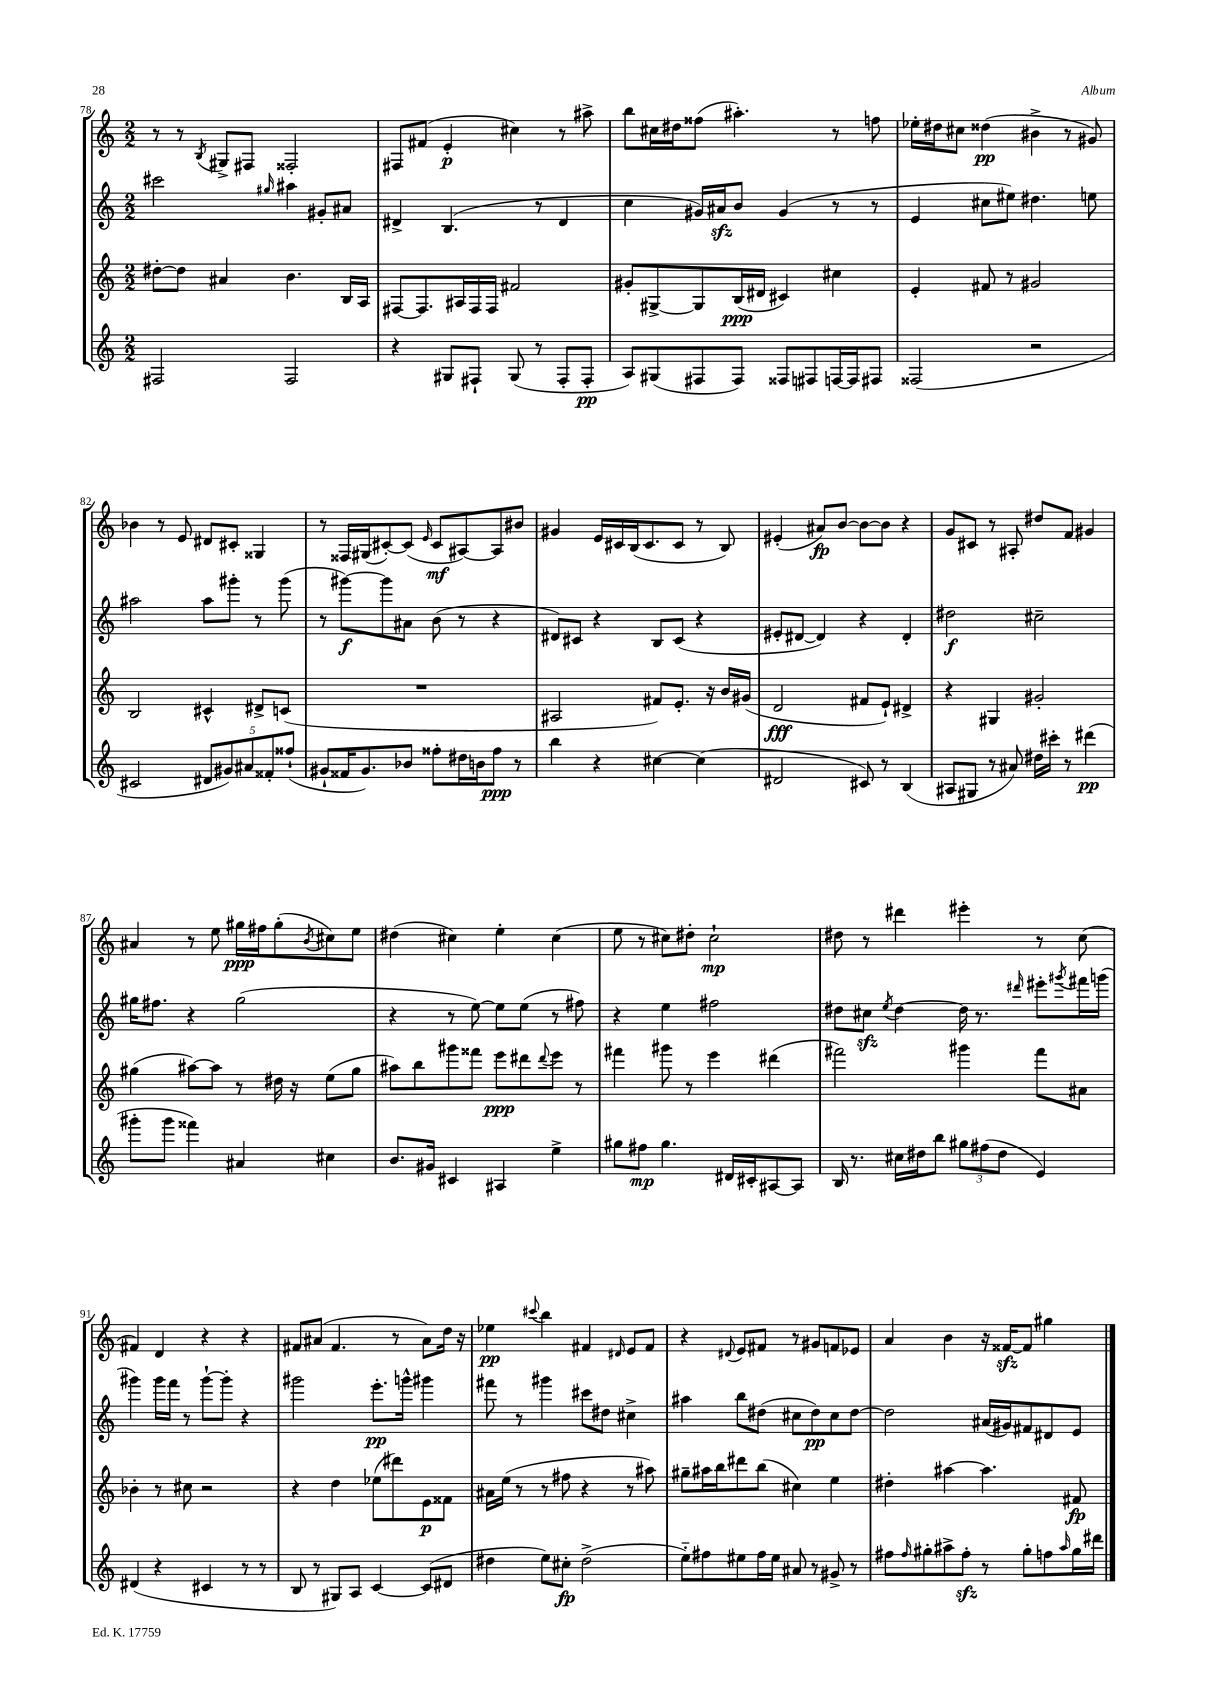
<<
\new StaffGroup <<
\new Staff = "s0" {
    \clef treble \key c \major \numericTimeSignature \time 2/2
    r8 r8 \acciaccatura { b8 } gis8-> fis8 fisis2-. |
    fis8 fis'8( e'4-.\p cis''4) r8 ais''8-> |
    b''8 cis''16 dis''16 fisis''8( ais''4.-.) r8 f''8 |
    ees''16-. dis''16 cis''8 disis''4\pp( bis'4-> r8 gis'8) |
    bes'4 r8 e'8 dis'8 cis'8-. gisis4 |
    r8 fisis16 gis16( cis'8~-.) cis'8( \grace { e'16 } cis'8\mf ais8~) ais8 bis'8 |
    gis'4 e'16 cis'16 b16( cis'8. cis'8 r8 b8) |
    eis'4-.( ais'8\fp) b'8~ b'8~ b'8 r4 |
    g'8 cis'8 r8 ais8-. dis''8 f'8 gis'4 |
    ais'4 r8 e''8 gis''16\ppp fis''16 gis''8-.( \acciaccatura { b'8 } cis''8) e''8 |
    dis''4( cis''4) e''4-. cis''4( |
    e''8 r8 cis''8) dis''8-. cis''2-!\mp |
    dis''8 r8 dis'''4 eis'''4-. r8 c''8( |
    fis'4) d'4 r4 r4 |
    fis'8 ais'8( fis'4. r8 ais'8) d''16 r16 |
    ees''4\pp \appoggiatura { cis'''8 } b''4 fis'4 \grace { dis'16 } e'8 fis'8 |
    r4 \appoggiatura { dis'8 } e'8 fis'8 r8 gis'8 f'8 ees'8 |
    a'4 b'4 r16 fisis'16~\sfz fisis'8 gis''4 \bar "|." |
}
\new Staff = "s1" {
    \clef treble \key c \major \numericTimeSignature \time 2/2
    cis'''2 \grace { gis''16 } ais''4 gis'8-. ais'8 |
    dis'4-> b4.( r8 dis'4 |
    c''4 gis'16) ais'16\sfz b'8 gis'4( r8 r8 |
    e'4 cis''8 eis''8) dis''4. e''8 |
    ais''2 ais''8 gis'''8-. r8 gis'''8( |
    r8 gis'''8~\f) gis'''8 ais'8 b'8( r8 r4 |
    dis'8) cis'8 r4 b8 cis'8( r4 |
    eis'8-. dis'8~ dis'4) r4 dis'4-. |
    dis''2\f cis''2-- |
    gis''16 fis''8. r4 gis''2( |
    r4 r8 e''8~) e''8 e''8( r8 fis''8) |
    r4 e''4 fis''2 |
    dis''8 cis''8\sfz \acciaccatura { e''8 } dis''4~ dis''16 r8. \grace { dis'''16 } eis'''8-. \acciaccatura { gis'''8 } fis'''16 g'''16( |
    gis'''4) gis'''16 f'''16 r8 gis'''8~-! gis'''8-. r4 |
    gis'''2 e'''8.-.\pp g'''16-^ gis'''4 |
    fis'''8 r8 gis'''4 cis'''8 dis''8 cis''4-> |
    ais''4 b''8 dis''8( cis''8 dis''8\pp) cis''8 dis''8~ |
    dis''2 ais'16( gis'16) fis'8 dis'8 e'8 \bar "|." |
}
\new Staff = "s2" {
    \clef treble \key c \major \numericTimeSignature \time 2/2
    dis''8~-. dis''8 ais'4 b'4. b16 a16 |
    fis8~ fis8. ais16 fis16 fis16 fis'2 |
    gis'8-. gis8~-> gis8 b16\ppp( dis'16 cis'4) cis''4 |
    e'4-. fis'8 r8 gis'2 |
    b2 cis'4-^ dis'8-> c'8( |
    R1 |
    ais2 fis'8) e'8.-. r16 b'16 gis'16( |
    d'2\fff fis'8 e'8-!) dis'4-> |
    r4 gis4 gis'2-. |
    gis''4( ais''8~) ais''8 r8 dis''16 r16 e''8( gis''8 |
    ais''8) b''8 gis'''8 fisis'''8 e'''8\ppp dis'''8 \appoggiatura { dis'''8 } e'''8 r8 |
    fis'''4 gis'''8 r8 e'''4 dis'''4( |
    fis'''2) gis'''4 fis'''8 ais'8 |
    bes'4-. r8 cis''8 r2 |
    r4 d''4 ees''8( dis'''8) e'8\p fisis'8 |
    ais'16 e''16( r8 r8 fis''8 r4 r8 ais''8) |
    gis''8-- ais''16 b''16 dis'''8 b''8( cis''4) e''4 |
    dis''4-. ais''4~ ais''4. fis'8\fp \bar "|." |
}
\new Staff = "s3" {
    \clef treble \key c \major \numericTimeSignature \time 2/2
    fis2 fis2 |
    r4 gis8 fis8-! gis8( r8 fis8-. fis8-.\pp |
    a8) gis8( fis8 fis8) fisis8 fis8 f16~ f16 fis8 |
    fisis2( r2 |
    cis'2 \tuplet 5/4 { dis'8 gis'8) ais'8 fisis'8-. fisis''8-!( } |
    gis'8-! fisis'16 gis'8.) bes'8 fisis''8-. dis''16 b'16 fisis''8\ppp r8 |
    b''4 r4 cis''4~ cis''4( |
    dis'2 cis'8) r8 b4( |
    ais8 gis8 r8 ais'8) dis''16 cis'''16-. r8 dis'''4\pp( |
    gis'''8-. gis'''8 fisis'''4) ais'4 cis''4 |
    b'8. gis'16 cis'4 ais4 e''4-> |
    gis''8 fis''8\mp gis''4. dis'16 cis'16-. ais8~ ais8 |
    b16 r8. cis''16 dis''16 b''8 \tuplet 3/2 { gis''8 fis''8( dis''8 } e'4) |
    dis'4( r4 cis'4 r8 r8 |
    b8 r8 gis8) a8 c'4~ c'8( dis'8 |
    dis''4 e''8) cis''8-.\fp dis''2->( |
    e''8-_) fis''8 eis''8 fis''16 eis''16 ais'8 r8 gis'8-> r8 |
    fis''8 \grace { fis''16 } gis''8-. ais''8-> fis''8-.\sfz r8 gis''8-. f''8 \grace { ais''16 } gis''16 dis'''16 \bar "|." |
}
>>
>>
\layout { \context { \Score currentBarNumber = #78 } }
